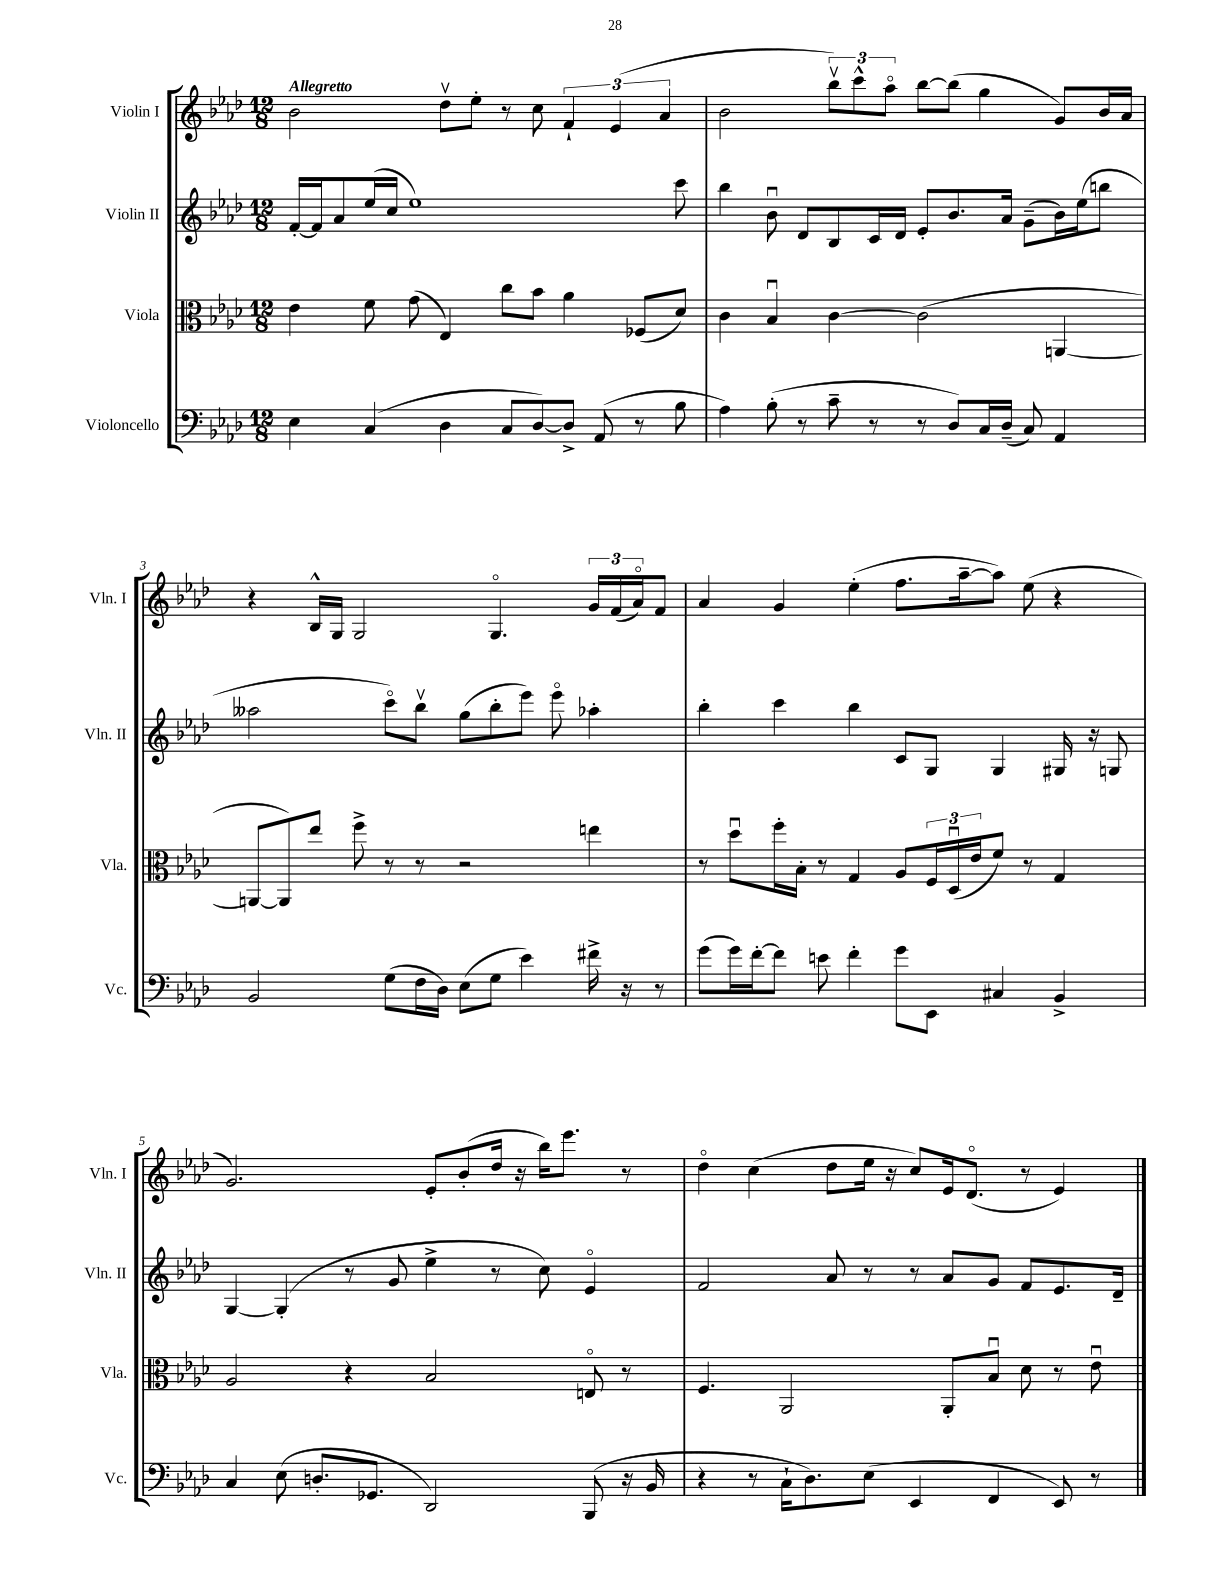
<<
\new StaffGroup <<
\new Staff = "s0" \with { instrumentName = "Violin I" shortInstrumentName = "Vln. I" } {
    \clef treble \key aes \major \numericTimeSignature \time 12/8 \tempo "Allegretto"
    bes'2 des''8\upbow ees''8-. r8 c''8 \tuplet 3/2 { f'4-! ees'4( aes'4 } |
    bes'2 \tuplet 3/2 { bes''8\upbow) c'''8-^ aes''8\flageolet } bes''8~ bes''8( g''4 g'8) bes'16 aes'16 |
    r4 bes16-^ g16 g2 g4.\flageolet \tuplet 3/2 { g'16 f'16( aes'16\flageolet) } f'8 |
    aes'4 g'4 ees''4-.( f''8. aes''16~-- aes''8) ees''8( r4 |
    g'2.) ees'8-. bes'8-.( des''16 r16 bes''16) ees'''8. r8 |
    des''4\flageolet c''4( des''8 ees''16 r16 c''8) ees'16 des'8.\flageolet( r8 ees'4) \bar "|." |
}
\new Staff = "s1" \with { instrumentName = "Violin II" shortInstrumentName = "Vln. II" } {
    \clef treble \key aes \major \numericTimeSignature \time 12/8
    f'16~-. f'16 aes'8 ees''16( c''16 ees''1) c'''8 |
    bes''4 bes'8\downbow des'8 bes8 c'16 des'16 ees'8-. bes'8. aes'16 g'8--( bes'16) ees''16( b''8 |
    aeses''2 c'''8\flageolet) bes''8\upbow g''8( bes''8-. ees'''8) ees'''8\flageolet aes''4-. |
    bes''4-. c'''4 bes''4 c'8 g8 g4 gis16 r16 g8 |
    g4~ g4-.( r8 g'8 ees''4-> r8 c''8) ees'4\flageolet |
    f'2 aes'8 r8 r8 aes'8 g'8 f'8 ees'8. des'16-- \bar "|." |
}
\new Staff = "s2" \with { instrumentName = "Viola" shortInstrumentName = "Vla." } {
    \clef alto \key aes \major \numericTimeSignature \time 12/8
    ees'4 f'8 g'8( ees4) c''8 bes'8 aes'4 fes8( des'8) |
    c'4 bes4\downbow c'4~ c'2( a,4~ |
    a,8~ a,8) ees''8 f''8-> r8 r8 r2 e''4 |
    r8 des''8\downbow f''16-. bes16-. r8 g4 aes8 \tuplet 3/2 { f16 des16\downbow( ees'16 } f'8) r8 g4 |
    aes2 r4 bes2 e8\flageolet r8 |
    f4. aes,2 aes,8-. bes8\downbow des'8 r8 ees'8\downbow \bar "|." |
}
\new Staff = "s3" \with { instrumentName = "Violoncello" shortInstrumentName = "Vc." } {
    \clef bass \key aes \major \numericTimeSignature \time 12/8
    ees4 c4( des4 c8 des8~) des8-> aes,8( r8 bes8 |
    aes4) bes8-.( r8 c'8-- r8 r8 des8) c16 des16--( c8) aes,4 |
    bes,2 g8( f16 des16) ees8( g8 ees'4) fis'16-> r16 r8 |
    g'8( g'16) f'16~-. f'8 e'8 f'4-. g'8 ees,8 cis4 bes,4-> |
    c4 ees8( d8.-. ges,8. des,2) bes,,8( r16 bes,16 |
    r4 r8 c16-! des8.) ees8( ees,4 f,4 ees,8) r8 \bar "|." |
}
>>
>>
